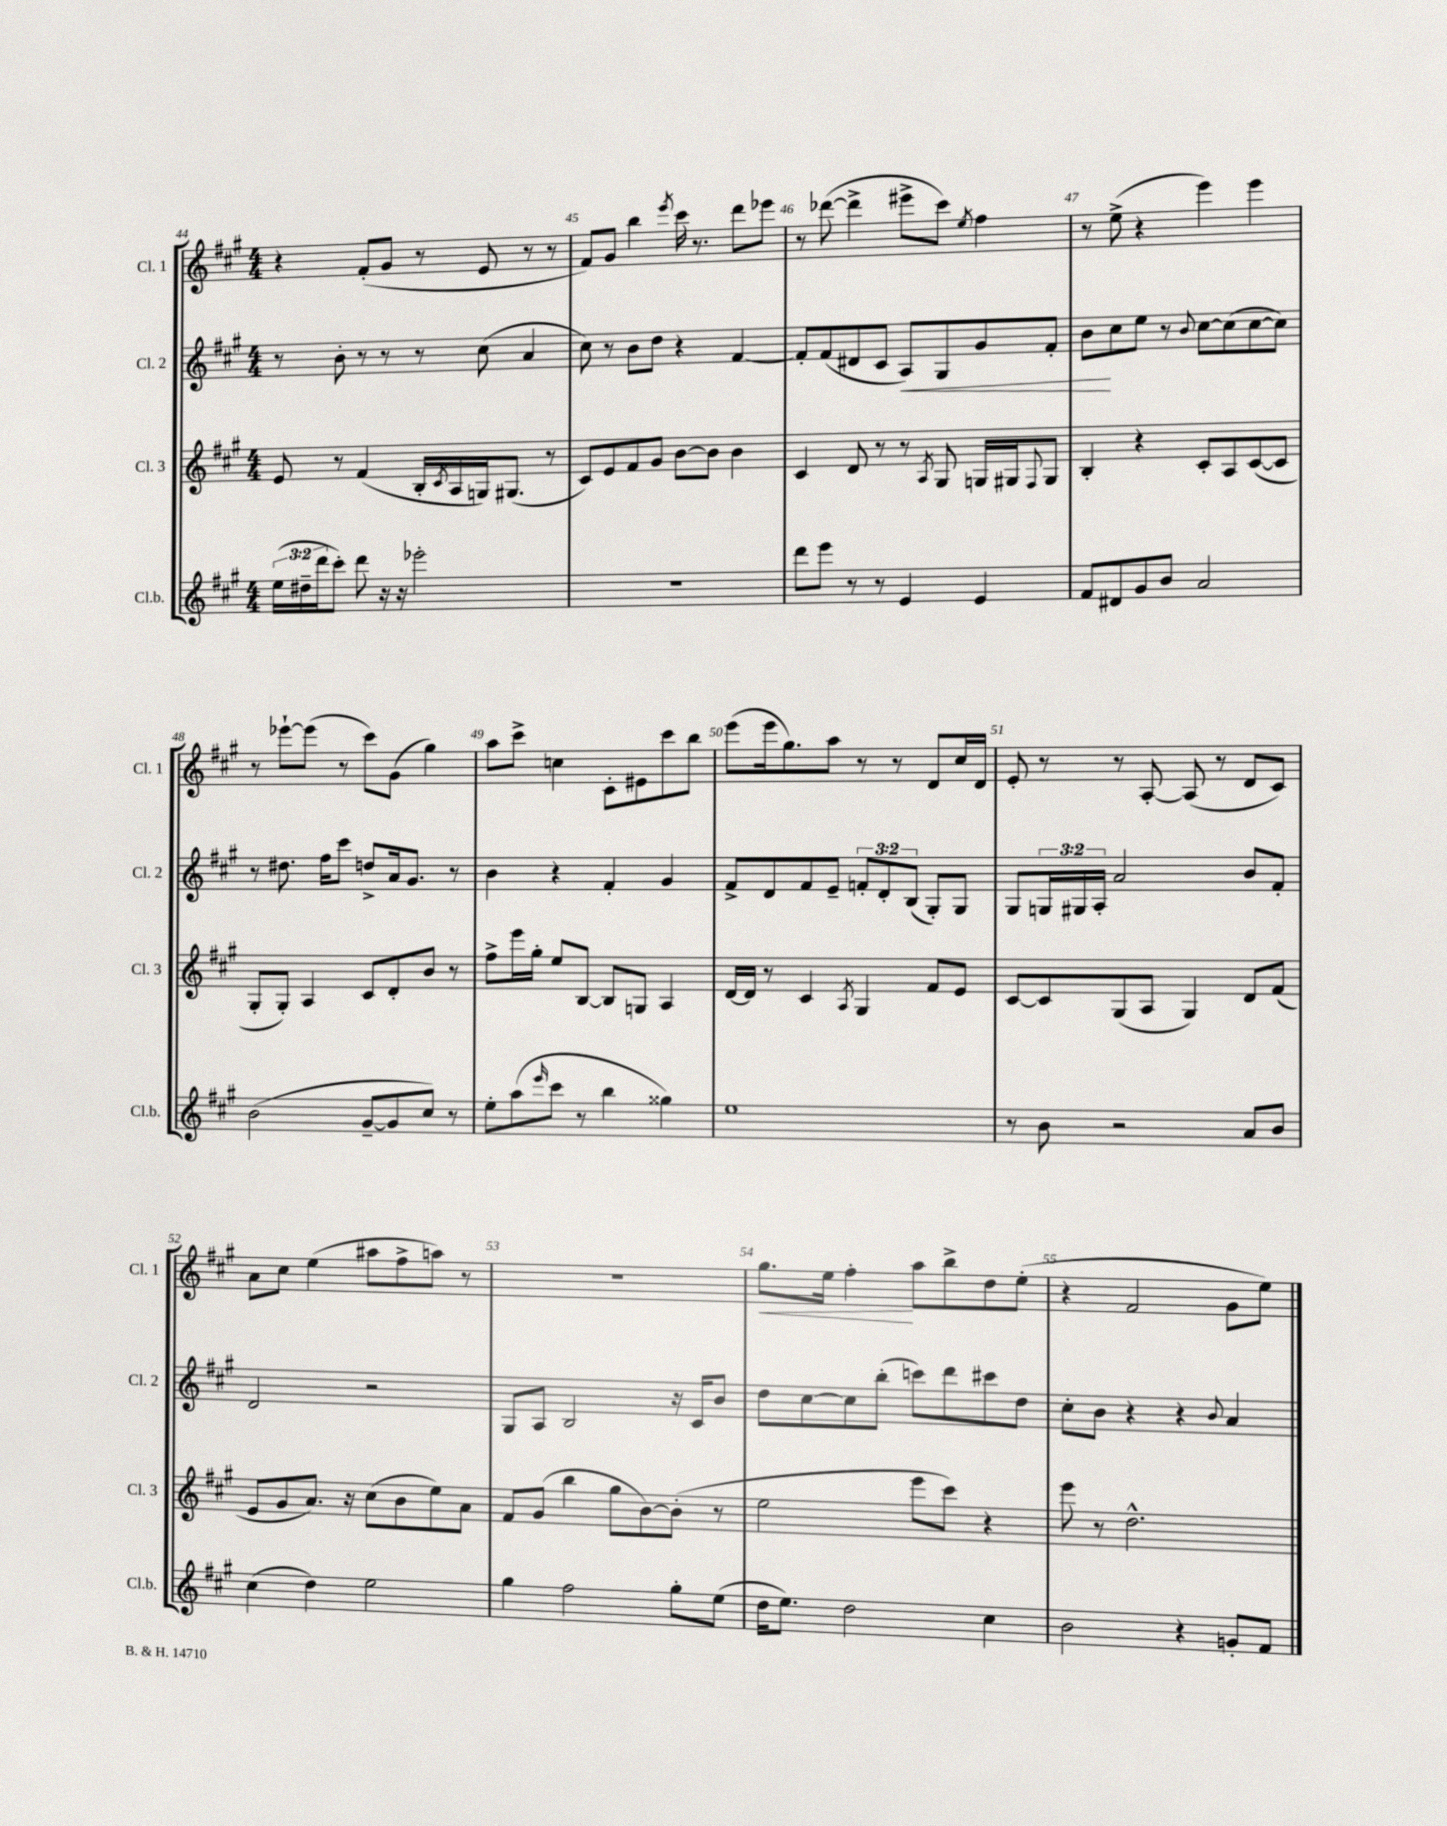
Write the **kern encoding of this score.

**kern	**kern	**kern	**kern
*staff4	*staff3	*staff2	*staff1
*clefG2	*clefG2	*clefG2	*clefG2
*k[f#c#g#]	*k[f#c#g#]	*k[f#c#g#]	*k[f#c#g#]
*M4/4	*M4/4	*M4/4	*M4/4
(24ee	8e	8r	4r
24dd#~	.	.	.
24ddd	.	.	.
8ccc#')	8r	8b'	.
8ddd	(4f#	8r	(8f#'
16r	.	8r	8g#
16r	.	.	.
2eee-'	16B'	8r	8r
.	8qc#	.	.
.	16A	.	.
.	16G)	(8cc#	8e
.	(8.G#	.	.
.	.	4a	8r
.	8r	.	8r
=	=	=	=
1r	8c#)	8cc#)	8f#)
.	8e	8r	8g#
.	8f#	8b	4bb
.	8g#	8dd	.
.	.	.	8qeee
.	[8b	4r	16ccc#
.	.	.	8.r
.	8b]	.	.
.	4b	[4f#	8ddd
.	.	.	8eee-
=	=	=	=
8ddd	4c#	8f#']	8r
8eee	.	(8f#	([8ddd-
8r	8d	8d#	4ddd-^]
8r	8r	8c#	.
4e	8r	8A)	8eee#^
.	8qA	.	.
.	8G#	8G#	8ccc#)
.	.	.	8qee
4e	16G	8g#	4ff#
.	16G#	.	.
.	8qqF#	.	.
.	8G#	8f#'	.
=	=	=	=
8f#	4B'	8b	8r
8d#	.	8cc#	(8ee^
8g#	4r	8ee	4r
8b	.	8r	.
.	.	8qqb	.
2a	8c#'	[8cc#	4eee)
.	8A	(8cc#]	.
.	([8c#	[8cc#	4eee
.	8c#]	8cc#])	.
=	=	=	=
(2b	8G#'	8r	8r
.	8G#')	8.dd#	[8eee-`
.	4A	.	(8eee-]
.	.	16ff#	.
.	.	8ccc#	8r
[8g#~	8c#	8dd^	8ccc#)
8g#]	8d'	16a	(8g#
.	.	8.g#	.
8cc#)	8b	.	4gg#)
8r	8r	8r	.
=	=	=	=
8ee'	8ff#^	4b	8aa
(8aa	16eee	.	8ccc#^
.	16gg#'	.	.
16qqeee	.	.	.
8ccc#	8ee	4r	4cc
8r	[8B	.	.
4bb	8B]	4f#'	8c#'
.	8G	.	8e#
4gg##)	4A	4g#	8ccc#
.	.	.	8bb
=	=	=	=
1ee	[16d	8f#^	(8eee
.	16d]	.	.
.	8r	8d	16eee
.	.	.	8.gg#)
.	4c#	8f#	.
.	.	8e~	8aa
.	8qA	.	.
.	4G#	12f'	8r
.	.	12d'	.
.	.	.	8r
.	.	(12B	.
.	8f#	8G#')	8d
.	8e	8G#	16cc#
.	.	.	16d
=	=	=	=
8r	[8c#	8G#	8e'
8b	8c#]	24G	8r
.	.	24G#	.
.	.	24A'	.
2r	(8G#	2a	8r
.	8A	.	[8A'
.	4G#)	.	(8A]
.	.	.	8r
8a	8d	8b	8d
8b	(8f#	8f#'	8c#)
=	=	=	=
(4cc#	8e	2d	8a
.	8g#	.	8cc#
4dd)	8.a)	.	(4ee
.	16r	.	.
2ee	(8cc#	2r	8aa#
.	8b	.	8ff#^
.	8ee)	.	8aa)
.	8a	.	8r
=	=	=	=
4gg#	8f#	8G#	1r
.	(8g#	8A	.
2ff#	4bb	2B	.
.	8gg#	.	.
.	[8b)	.	.
8gg#'	(8b']	16r	.
.	.	16c#	.
(8ee	8r	8b	.
=	=	=	=
16dd	2ee	8dd	8.gg#
8.ee)	.	.	.
.	.	[8cc#	.
.	.	.	16ee
2dd	.	8cc#]	4ff#'
.	.	(8bb'	.
.	8eee	8ccc)	8aa
.	8ccc#)	8ddd	8bb^
4cc#	4r	8ccc#	8dd
.	.	8dd	(8ee'
=	=	=	=
2b	8eee	8cc#'	4r
.	8r	8b	.
.	2.dd^^	4r	2f#
4r	.	4r	.
.	.	8qqb	.
8g'	.	4a	8g#
8f#	.	.	8ee)
==	==	==	==
*-	*-	*-	*-
